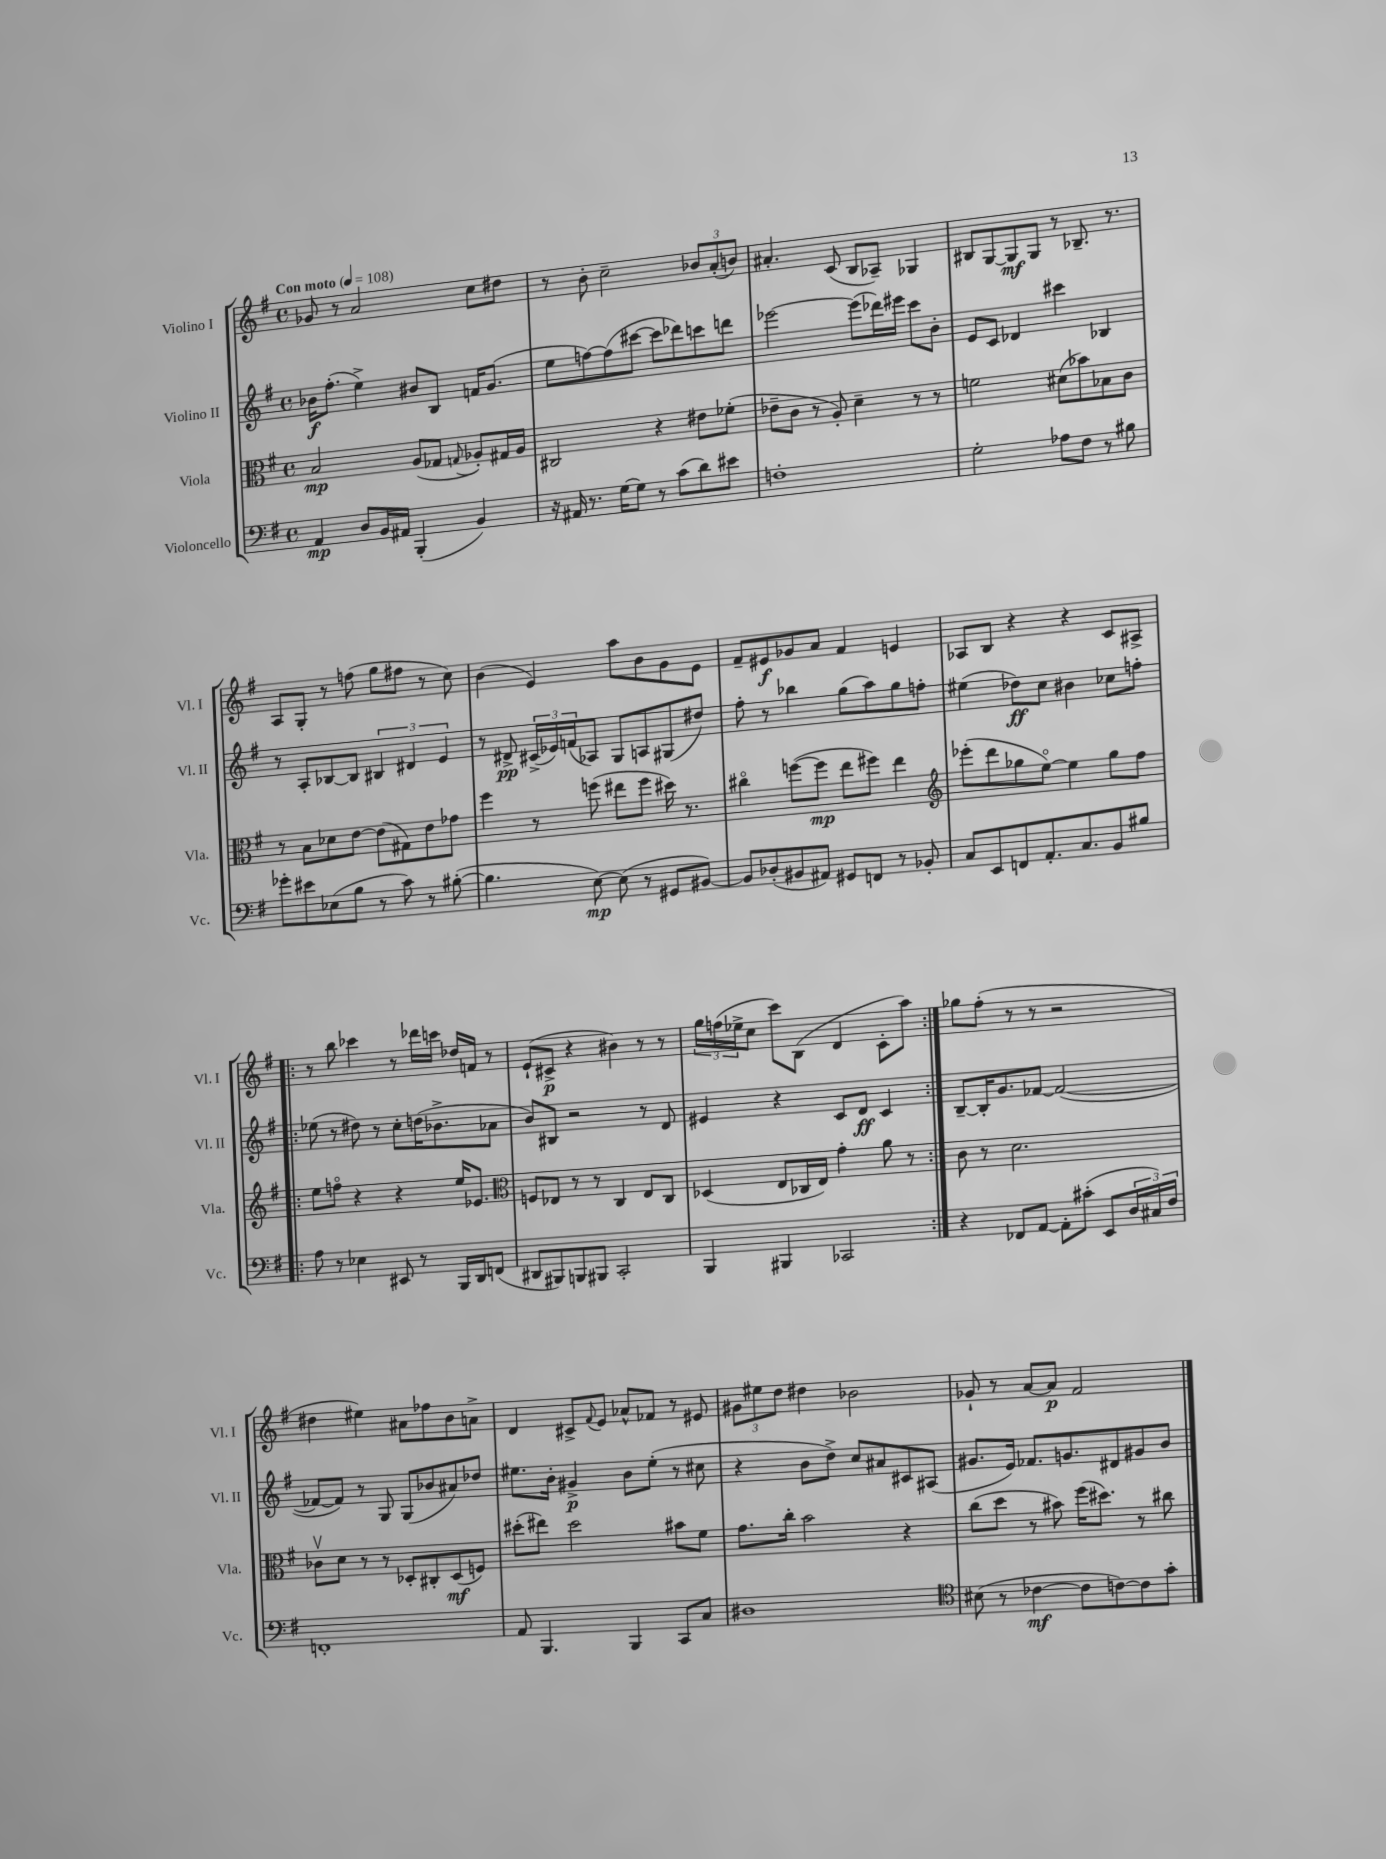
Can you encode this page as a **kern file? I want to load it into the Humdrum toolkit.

**kern	**kern	**kern	**kern
*staff4	*staff3	*staff2	*staff1
*clefF4	*clefC3	*clefG2	*clefG2
*k[f#]	*k[f#]	*k[f#]	*k[f#]
*M4/4	*M4/4	*M4/4	*M4/4
*met(c)	*met(c)	*met(c)	*met(c)
*MM108	*MM108	*MM108	*MM108
4AA	2B	16b-	8g-
.	.	(8.ff#'	.
.	.	.	8r
8D	.	4ee^)	2a
16BB	.	.	.
16AA#	.	.	.
(4BBB'	(8A	8b#	.
.	8G-	8B	.
.	8qqG	.	.
4BB)	8A-')	16f	8cc
.	.	(8.g	.
.	16G#	.	8dd#
.	16A-	.	.
=	=	=	=
16r	2C#	8ee	8r
16AA#	.	.	.
8.r	.	[8ff)	8b'
.	.	(8ff]	2cc~
[16G	.	.	.
8G]	.	[8ccc#	.
8r	4r	8ccc#]	.
(8c	.	8ddd-)	.
8d)	8e#	8ccc	12b-
.	.	.	(12a'
8e#	(8f-'	8ddd	.
.	.	.	12b)
=	=	=	=
1F'	8e-~	[2eee-	4.a#'
.	8c	.	.
.	8r	.	.
.	8A')	.	(8c
.	4d~	(8eee-]	8B
.	.	16ddd-)	8A-~)
.	.	16eee#	.
.	8r	8ccc	4G-
.	8r	8b'	.
=	=	=	=
2G'	2f	8e	8B#
.	.	8c	[8G
.	.	4d-	8G]
.	.	.	8G
8A-	(8d#	4ccc#	8r
8F#	8b-)	.	8.B-~
8r	8B-	4B-	.
.	.	.	8.r
8B#	8c	.	.
=	=	=	=
8g-'	8r	8r	8A
8e#	8B	8A'	8G'
(8E-	8d-	[8B-	8r
8B	[8e	8B-]	(8ff
8r	(8e]	6B#	8gg
8c)	8G#)	.	8ff#
.	.	6d#	.
8r	8e	.	8r
.	.	6e	.
([8B#'	8g-	.	8cc)
=	=	=	=
4.B#]	4ff#	8r	(4b
.	.	8d#^	.
.	8r	(24c#^	4e)
.	.	24e-)	.
.	.	(24f	.
[8E)	(8ff	8A-)	.
(8E]	8ee#	8G	8aa
8r	8ff	8A	8b
8GG#	16dd#)	(8G#	8g
.	8.r	.	.
[8BB#)	.	8dd#)	8e
=	=	=	=
8BB#]	4cc#o	8ff#'	8f#~
(8D-'	.	8r	8e#
8BB#	([8ff	4bb-	8g-
8AA#)	8ff]	.	8a
8GG#	8ee	(8gg	4f#
8FF	8ff#)	8aa)	.
8r	4ee	8gg	4e
8BB-'	.	8ff'	.
=	=	=	=
*	*clefG2	*	*
8C	(8eee-'	(4ee#	8A-
8EE	8ddd	.	8B
8FF	8gg-	8dd-)	4r
8.AA'	[8eeo)	8cc	.
.	4ee]	4b#	4r
8.C	.	.	.
8BB	8gg-	8cc-	8c
8B#	8ff#	8ff'	8A#^
=!|:	=!|:	=!|:	=!|:
8A	8ee	(8ee-	8r
8r	8ffo	8r	8bb
4E-	4r	8dd#)	4ccc-
.	.	8r	.
8EE#	4r	8cc'	8r
8r	.	(16dd	16ddd-
.	.	8.b-^	16ccc
16BBB	16ee	.	16dd-
16DD	8.e-	.	16f
(8FF	.	8a-	8r
=	=	=	=
*	*clefC3	*	*
8DD#	8F	8b)	(8e`
8BBB#)	8E-	8B#	8c#^
8BBB	8r	2r	4r
8BBB#	8r	.	.
2CC'	4C	.	4b#)
.	8E-	8r	8r
.	8C	8d	8r
=	=	=	=
4BBB	(4D-	4e#	24gg
.	.	.	(24ff
.	.	.	24ee-^
.	.	.	8cc
4BBB#	8E	4r	8ccc)
.	16C-	.	(8B
.	16E)	.	.
2CC-	4g'	8c	4d
.	.	8d	.
.	8a	4c	8c'
.	8r	.	8aa)
=:|!	=:|!	=:|!	=:|!
4r	8c	[8B~	8gg-
.	8r	16B']	(8ff#'
.	.	8.g	.
8FF-	2.d	.	8r
[8AA	.	[8f-	8r
8AA']	.	(2f-_	2r
(8c#'	.	.	.
8EE	.	.	.
24D	.	.	.
24C#)	.	.	.
24F#	.	.	.
=	=	=	=
1FF'	8c-v	8f-_	4dd#
.	8d	8f-])	.
.	8r	8r	4ee#)
.	8r	8G	.
.	8D-'	(8G	8a#
.	8C#'	8b-	8ff-
.	(8D-	8a#)	8b
.	8F)	8dd-	8a^
=	=	=	=
8AA	(8dd#'	8.ee#	4d
4.BBB	8ee#)	.	.
.	.	16b'	.
.	2dd#	4g#^	8c#^
.	.	.	8qqf#
.	.	.	8e
4BBB	.	8b	8a-^^
.	.	(8ee#'	8f-
8CC	8b#	8r	8r
8C	8f#	8cc#	8e#
=	=	=	=
1D#	8.g	4r	12g#
.	.	.	12ee#
.	.	.	12dd
.	16cc'	.	.
.	2b	8b	4dd#
.	.	8dd^)	.
.	.	8cc	2b-
.	.	8a#	.
.	4r	8c#	.
.	.	(8A#	.
=	=	=	=
*clefC4	*	*	*
(8B#	(8cc	8.g#	8g-`
8r	8dd	.	8r
.	.	16e)	.
[4c-	8r	8.f-	[8a
.	8b#)	.	8a]
.	.	8.g	.
8c-]	(16ff#	.	2f#
.	8.dd#)	.	.
[8c)	.	8d#	.
8c]	8r	8g#	.
8g'	8cc#	8b	.
==	==	==	==
*-	*-	*-	*-
